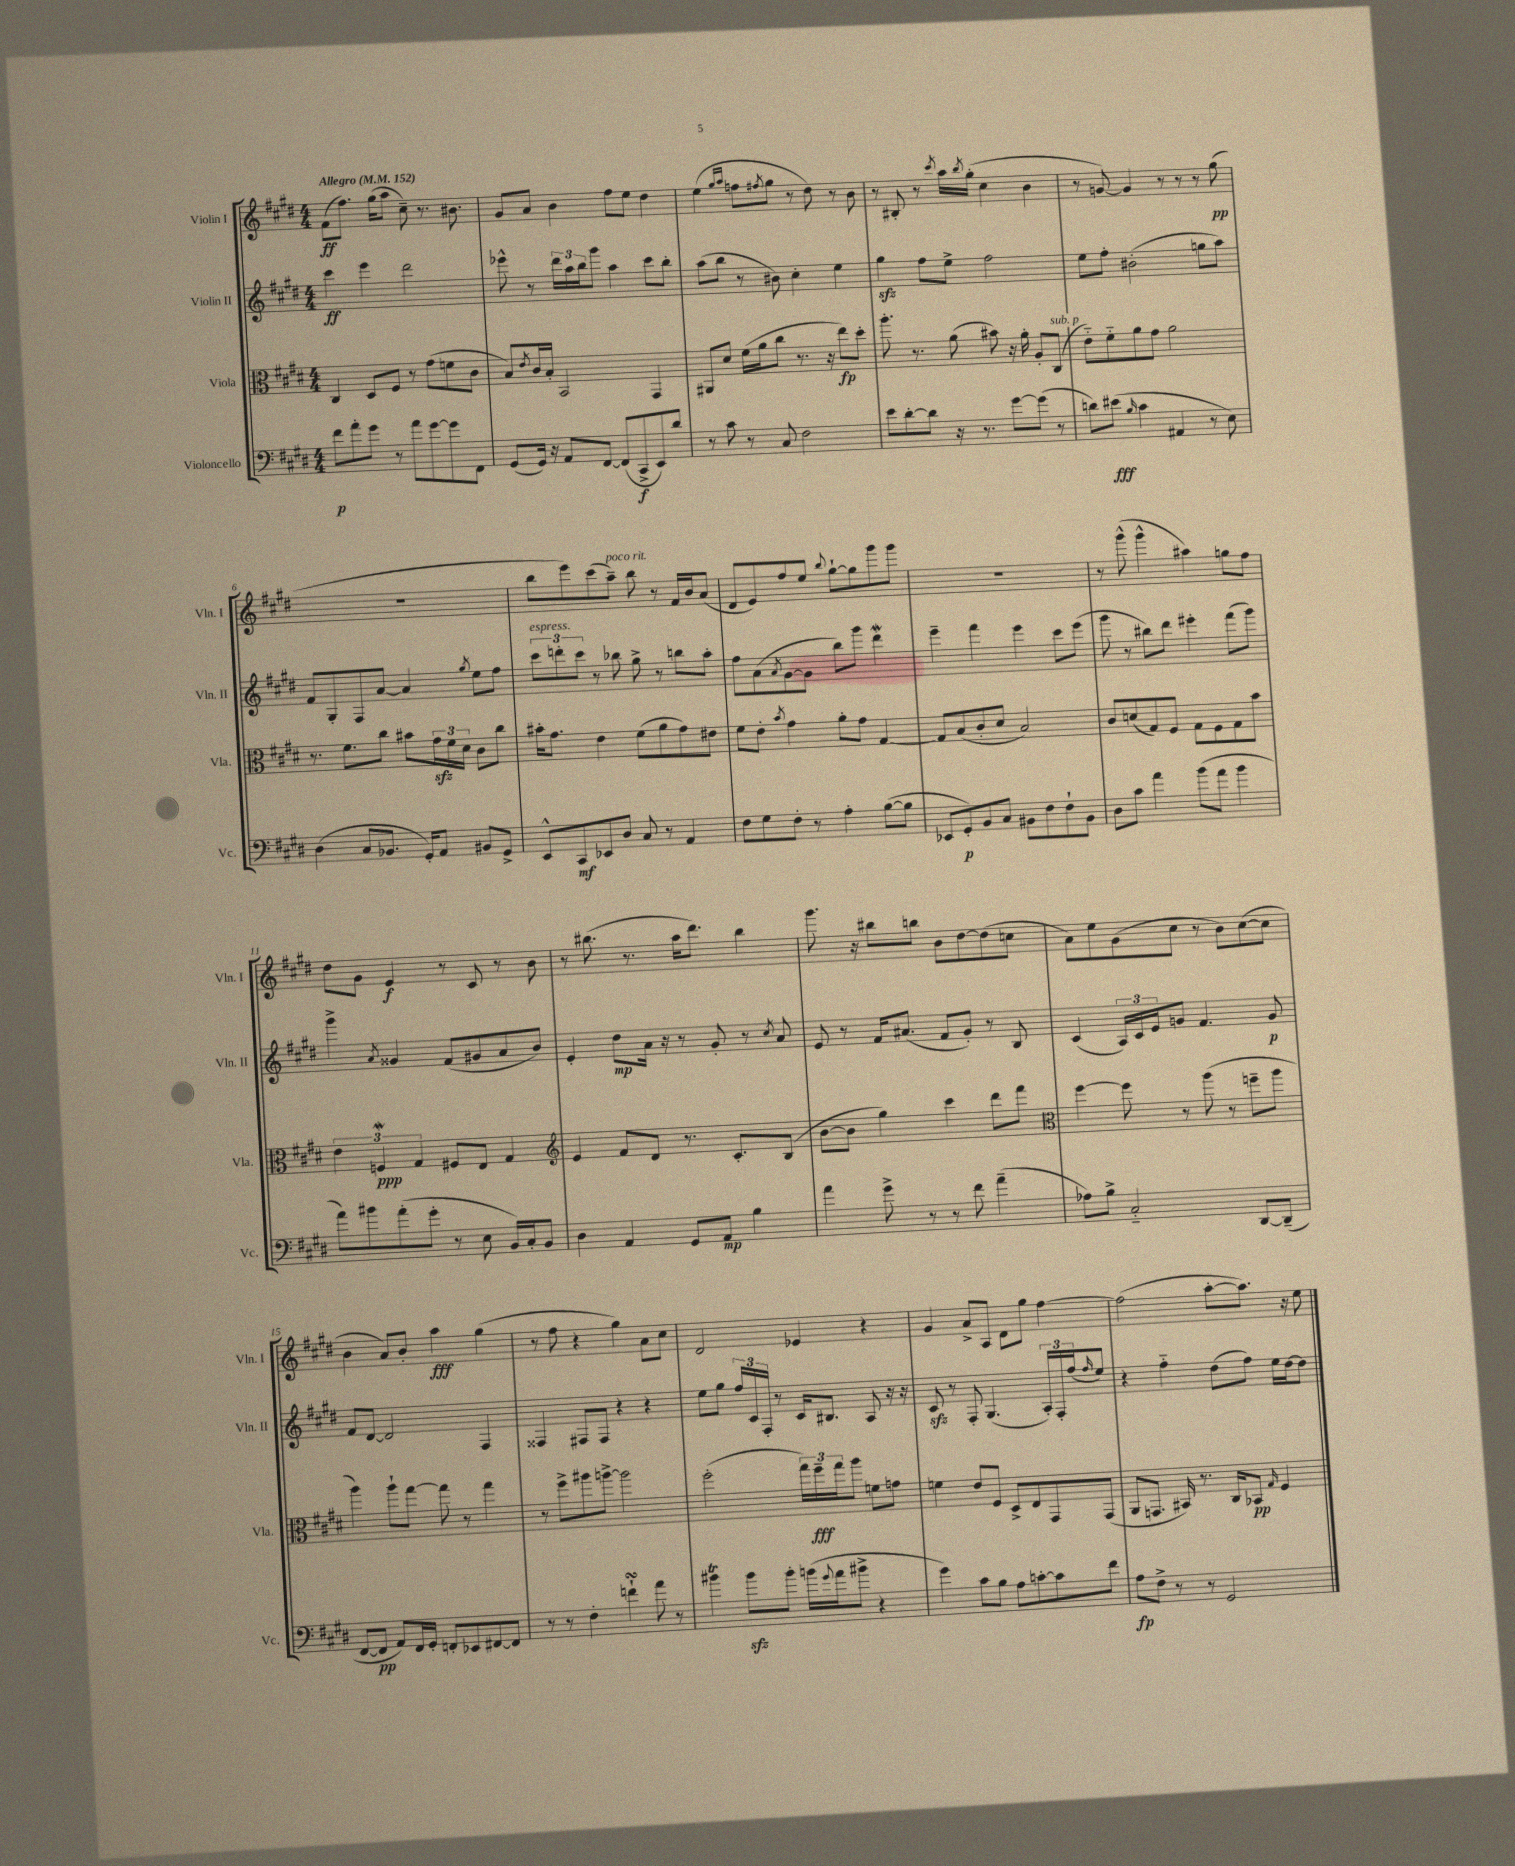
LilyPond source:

<<
\new StaffGroup <<
\new Staff = "s0" \with { instrumentName = "Violin I" shortInstrumentName = "Vln. I" } {
    \clef treble \key e \major \numericTimeSignature \time 4/4 \tempo "Allegro" 4 = 152
    fis'8\ff( fis''8.) gis''16( a''8 cis''8--) r8. bis'8. |
    gis'8 a'8 b'4 fis''8 e''8 dis''4 |
    e''4( \grace { gis''16 a''16 } f''8 \acciaccatura { fis''8 } gis''8 r8 dis''8) r8 b'8 |
    r8 bis8-. r8 \acciaccatura { cis'''8 } a''16 \acciaccatura { b''8 } gis''16-.( cis''4 b'4 |
    r8 g'8~) g'4 r8 r8 r8 gis''8\pp( |
    R1 |
    b''8 e'''8) cis'''8( a''8--^\markup { \italic "poco rit." }) b''8 r8 fis'16 b'16 a'8( |
    dis'8 e'8) fis''8 e''8 \appoggiatura { b''8 } gis''8~-! gis''8 gis'''8 gis'''8 |
    R1 |
    r8 gis'''8-^( gis'''4-^ ais''4) g''8 fis''8 |
    dis''8 gis'8 e'4\f r8 cis'8 r8 b'8 |
    r8 bis''8.( r8. a''16 dis'''8.) bis''4 |
    gis'''8. r16 bis''8 b''8 b'8 dis''8~ dis''8( c''8 |
    a'8) e''8 gis'8( cis''8 r8 b'8) cis''8~( cis''8 |
    b'4 a'8) b'8-. a''4\fff gis''4( |
    r8 fis''8 r4 gis''4) a'8 cis''8 |
    dis'2 ees'4 r4 |
    gis'4 a'8-> a8 dis'8 gis''8 fis''4~ |
    fis''2( a''8~-. a''8.) r16 e''8 \bar "|." |
}
\new Staff = "s1" \with { instrumentName = "Violin II" shortInstrumentName = "Vln. II" } {
    \clef treble \key e \major \numericTimeSignature \time 4/4
    cis'''4\ff e'''4 dis'''2 |
    ees'''8-^ r8 \tuplet 3/2 { dis'''16 a''16 b''16 } gis'''8 a''4 cis'''8 b''8-. |
    a''8( b''8 r8 bis'8) cis''4-. e''4 |
    gis''4\sfz fis''8 e''8-> fis''2 |
    e''8 fis''8-. bis'2-.( g''8 a''8) |
    fis'8 gis8-. fis8 a'8~ a'4 \acciaccatura { gis''8 } e''8 fis''8 |
    \tuplet 3/2 { cis'''8^\markup { \italic "espress." } d'''8-. cis'''8 } r8 bes''8 gis''8-> r8 b''8 a''8-. |
    fis''8 a'8( \acciaccatura { a'8 } gis'8~ gis'8 b''8) gis'''8 dis'''4\mordent |
    e'''4-- fis'''4 e'''4 cis'''8 e'''8( |
    gis'''8 r8 bis''8) dis'''8 eis'''4-. fis'''8( gis'''8) |
    gis'''4-> \acciaccatura { a'8 } gisis'4 fis'8( gis'8 a'8 b'8) |
    e'4-. dis''8\mp a'16 r16 r8 gis'8-. r8 \acciaccatura { cis''8 } a'8 |
    e'8 r8 fis'16 ais'8.( fis'8 gis'8-.) r8 b8 |
    cis'4( \tuplet 3/2 { a16) cis'16 e'16 } g'8 fis'4. g'8\p |
    fis'8 dis'8~ dis'2 fis4 |
    fisis4 fis8 fis8 r4 r4 |
    e''8 gis''8 \tuplet 3/2 { fis''16 cis'16 fis16-. } r8 cis'16 bis8. a8 r16 r16 |
    cis'8\sfz r8 fis8-. gis4.( \tuplet 3/2 { a16-.) fis16-. fis''16( } \grace { fis''16 } e''8) |
    r4 fis''4-_ dis''8( fis''8) e''16 dis''16~ dis''8 \bar "|." |
}
\new Staff = "s2" \with { instrumentName = "Viola" shortInstrumentName = "Vla." } {
    \clef alto \key e \major \numericTimeSignature \time 4/4
    cis4 dis8 fis8 r8 gis'8( f'8 cis'8 |
    b8) \acciaccatura { e'8 } cis'16 b16-. b,2 gis,4 |
    ais,8 dis'8 fis'16( a'16 cis''8 r8. r16 e''8\fp) dis''8-. |
    a''8.-. r8. a'8( bis'8) r16 a'16-. a8-. cis8^\markup { \italic "sub. p" }( |
    e'8-_) fis'8-_ a'8 gis'8 a'2 |
    r8. fis'8. cis''8 bis'8 \tuplet 3/2 { gis'16\sfz fis'16 dis'16 } cis'8 cis''8 |
    bis'16-. gis'8. e'4 fis'8( a'8 gis'8) eis'8 |
    fis'8 e'8-. \acciaccatura { b'8 } gis'4 a'8-. gis'8 gis4~ |
    gis8 b8( cis'8-. dis'8 b2) |
    cis'8 d'8( gis8) fis8 gis8 fis8 gis8 b'8 |
    \tuplet 3/2 { e'4 f4\mordent\ppp gis4 } fis8 e8 gis4 |
    \clef treble e'4 fis'8 dis'8 r8. cis'8.-. b8( |
    b'8~ b'8 gis''4) cis'''4 dis'''8 fis'''8 |
    \clef alto fis''4~ fis''8 r8 a''8( r8 f''8-- a''8 |
    a''4) a''8-! gis''8~ gis''8 r8 gis''4 |
    r8 fis''8-> ais''8 a''8~-> a''2 |
    fis''2-.( \tuplet 3/2 { gis''16) fis''16--\fff gis''16 } a''8 f'8 g'8 |
    f'4 e'8 fis8 dis8-> e8 gis,8 gis,8( |
    a,8 g,8. bis,16) r8. cis16 bes,8\pp \grace { gis16 } fis4 \bar "|." |
}
\new Staff = "s3" \with { instrumentName = "Violoncello" shortInstrumentName = "Vc." } {
    \clef bass \key e \major \numericTimeSignature \time 4/4
    fis'8\p a'8-. gis'8 r8 a'8 gis'8~ gis'8 fis,8 |
    gis,8( gis,16) r16 a,8 fis,8~ fis,8( cis,8->\f e,8) dis'8 |
    r8 cis'8 r8 cis8 fis2 |
    e'8 dis'8~-. dis'8 r16 r8. gis'8~ gis'8( r8 |
    d'8) eis'8\fff( \grace { b16 } cis'4 ais,4 r8 e8) |
    dis4( cis8 bes,8. gis,16-.) a,8 bis,8 gis,8-> |
    e,8-^ cis,8\mf ees,8 dis8 cis8 r8 a,4 |
    fis8 gis8 fis8-. r8 a4-. b8~( b8 |
    ees,8 gis,8-.\p) b,8 cis8 bis,8 fis8 fis8-! bis,8 |
    dis8 cis'8 a'4 b'8( a'8 b'4 |
    a'8) bis'8 a'8-.( gis'8-. r8 e8 b,16) cis16-. b,8 |
    dis4 a,4 gis,8 a,8\mp b4 |
    a'4 gis'8-> r8 r8 fis'8 a'4--( |
    aes8) b8-> cis2-_ dis,8~ dis,8--( |
    fis,8~ fis,8\pp a,8) fis,16 gis,16-. f,8-. ees,8 fis,8~ fis,8 |
    r8 r8 fis4-. f'4-!\turn a'8 r8 |
    bis'4\trill bis'8\sfz bis'8-. b'16( \appoggiatura { gis'8 } a'16 bis'8-> r4 |
    gis'4) cis'8 b8 a8 c'8~-. c'8 fis'8 |
    a8\fp fis8-> r8 r8 gis,2 \bar "|." |
}
>>
>>
